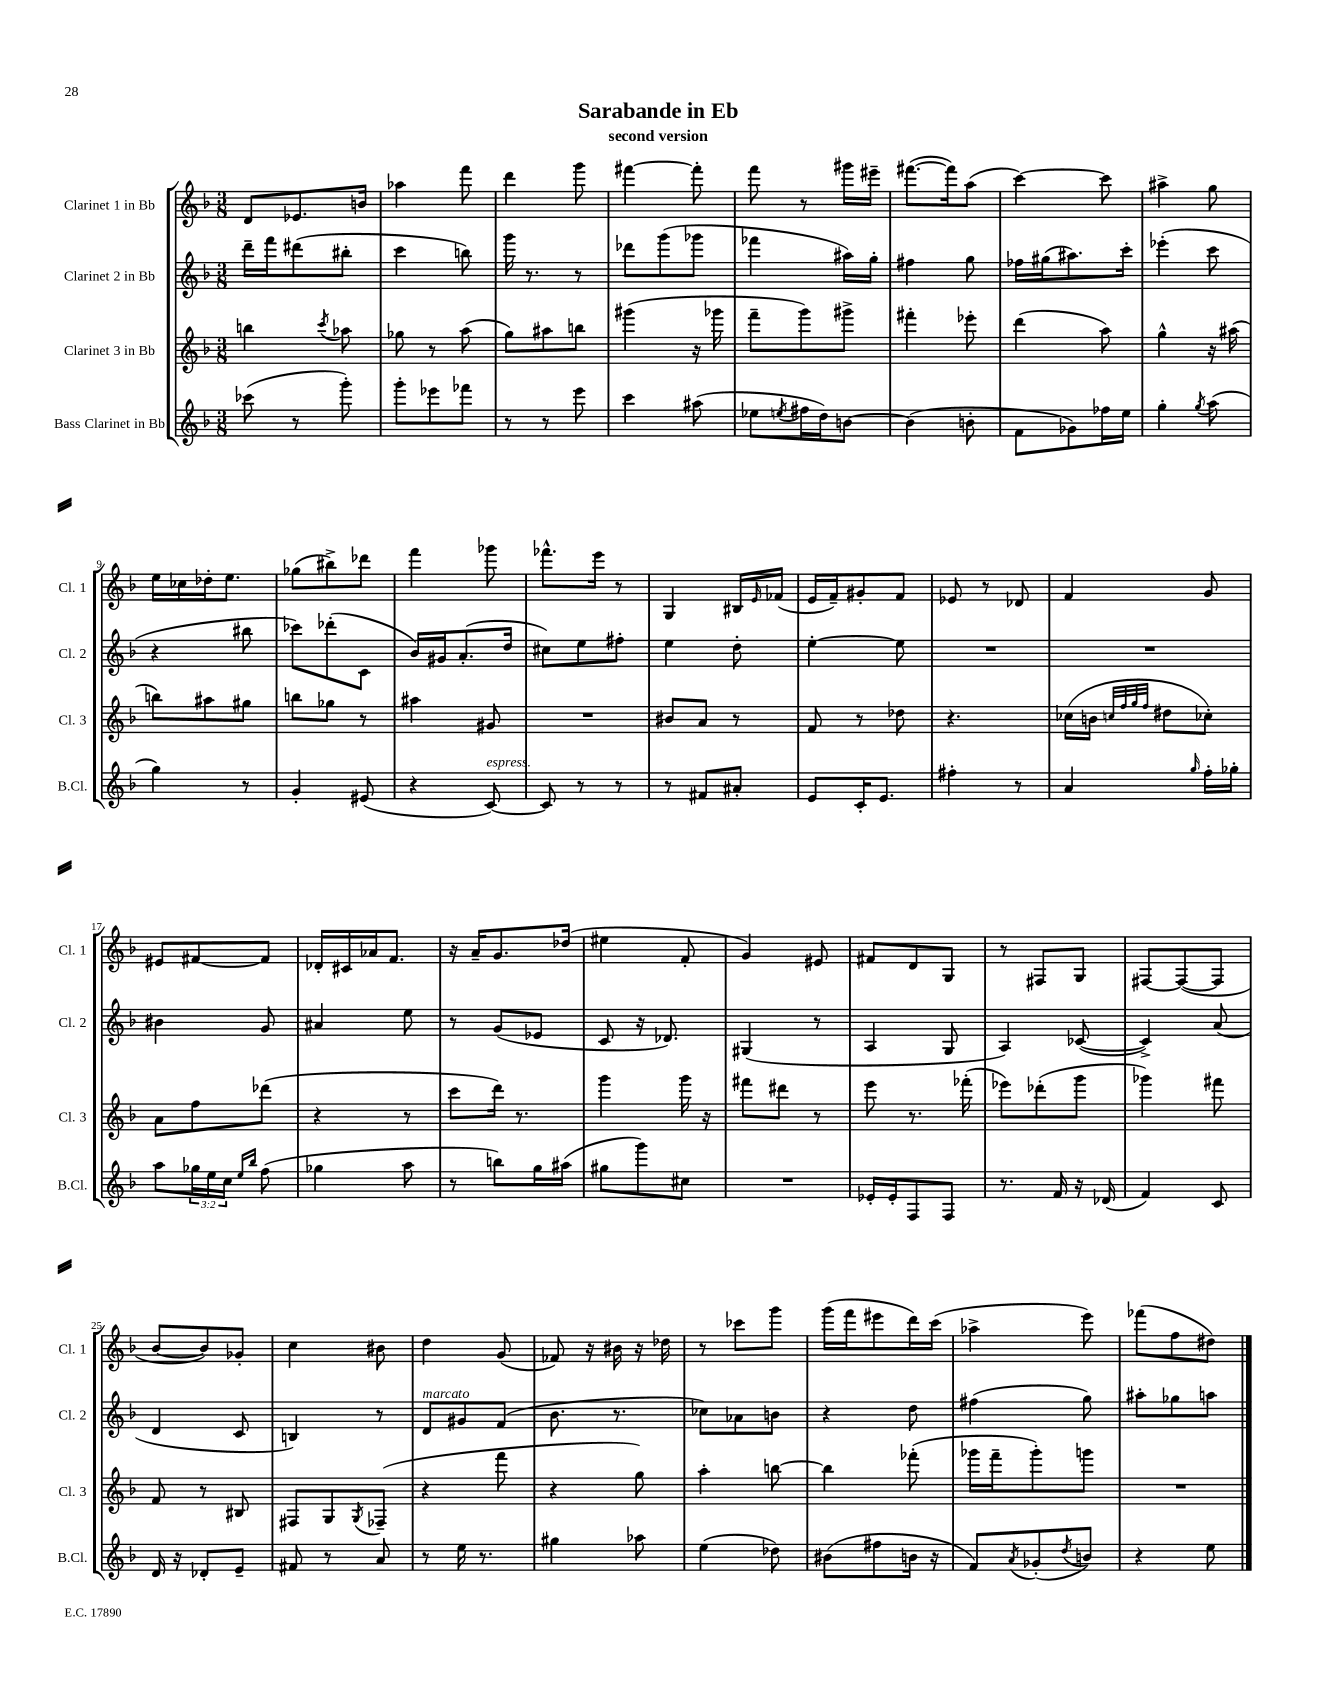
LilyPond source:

\header { title = "Sarabande in Eb" subtitle = "second version" }
<<
\new StaffGroup <<
\new Staff = "s0" \with { instrumentName = "Clarinet 1 in Bb" shortInstrumentName = "Cl. 1" } {
    \clef treble \key f \major \numericTimeSignature \time 3/8
    d'8 ees'8. b'16 |
    aes''4 f'''8 |
    d'''4 g'''8 |
    fis'''4~ fis'''8-. |
    f'''8 r8 gis'''16 eis'''16-- |
    fis'''8.~( fis'''16) a''8( |
    c'''4~) c'''8 |
    ais''4-> g''8 |
    e''16 ces''16 des''16-. e''8. |
    ges''8( bis''8->) des'''8 |
    f'''4 ges'''8 |
    fes'''8.-^ e'''16 r8 |
    g4 bis16 \grace { e'16 } fes'16( |
    e'16 f'16--) gis'8-. f'8 |
    ees'8 r8 des'8 |
    f'4 g'8 |
    eis'8 fis'8~ fis'8 |
    des'16-. cis'16 aes'16 f'8. |
    r16 a'16-- g'8. des''16( |
    eis''4 f'8-. |
    g'4) eis'8 |
    fis'8 d'8 g8 |
    r8 fis8 g8 |
    fis8~ fis8~( fis8 |
    bes'8~ bes'8) ges'8-. |
    c''4 bis'8 |
    d''4 g'8( |
    fes'8) r16 bis'16 r16 des''16 |
    r8 ces'''8 g'''8 |
    g'''16( f'''16 eis'''8 d'''16) c'''16( |
    aes''4-> e'''8) |
    fes'''8( f''8 dis''8) \bar "|." |
}
\new Staff = "s1" \with { instrumentName = "Clarinet 2 in Bb" shortInstrumentName = "Cl. 2" } {
    \clef treble \key f \major \numericTimeSignature \time 3/8
    d'''16-- f'''16 dis'''8( bis''8-. |
    c'''4 b''8) |
    g'''16 r8. r8 |
    des'''8 g'''8( ges'''8 |
    fes'''4 ais''16) g''16-. |
    fis''4 g''8 |
    fes''16 gis''16( ais''8.) c'''16-. |
    ees'''4-.( c'''8 |
    r4 bis''8 |
    ces'''8) des'''8-.( c'8 |
    bes'16) gis'16 a'8.-.( d''16 |
    cis''8) e''8 fis''8-. |
    e''4 d''8-. |
    e''4~-. e''8 |
    R4. |
    R4. |
    bis'4 g'8 |
    ais'4 e''8 |
    r8 g'8( ees'8 |
    c'8 r16 des'8.) |
    gis4( r8 |
    a4 g8 |
    a4) ces'8~( |
    ces'4->) a'8( |
    d'4 c'8 |
    b4) r8 |
    d'8^\markup { \italic "marcato" } gis'8 f'8( |
    bes'8. r8. |
    ces''8) aes'8 b'8 |
    r4 d''8 |
    fis''4( g''8) |
    ais''8-. ges''8 a''8 \bar "|." |
}
\new Staff = "s2" \with { instrumentName = "Clarinet 3 in Bb" shortInstrumentName = "Cl. 3" } {
    \clef treble \key f \major \numericTimeSignature \time 3/8
    b''4 \acciaccatura { c'''8 } aes''8 |
    ges''8 r8 a''8( |
    g''8) ais''8 b''8 |
    gis'''4( r16 ges'''16 |
    f'''8-- g'''8) gis'''8-> |
    fis'''4-. ees'''8-. |
    d'''4( a''8) |
    g''4-^ r16 ais''16( |
    b''8) ais''8 gis''8 |
    b''8 ges''8 r8 |
    ais''4 gis'8 |
    R4. |
    bis'8 a'8 r8 |
    f'8 r8 des''8 |
    r4. |
    ces''16( b'16 \grace { c''32 f''32 g''32 f''32 } dis''8 ces''8-.) |
    a'8 f''8 des'''8( |
    r4 r8 |
    c'''8 d'''16) r8. |
    g'''4 g'''16 r16 |
    fis'''8 dis'''8 r8 |
    e'''8 r8. fes'''16-.( |
    ees'''8) des'''8-.( g'''8 |
    ges'''4) fis'''8 |
    f'8 r8 bis8 |
    fis8 g8 \acciaccatura { g8 } fes8--( |
    r4 f'''8 |
    r4 g''8) |
    a''4-. b''8~ |
    b''4 fes'''8-.( |
    ges'''16 f'''16-- ges'''8-.) g'''8 |
    R4. \bar "|." |
}
\new Staff = "s3" \with { instrumentName = "Bass Clarinet in Bb" shortInstrumentName = "B.Cl." } {
    \clef treble \key f \major \numericTimeSignature \time 3/8 \override Staff.TupletNumber.text = #tuplet-number::calc-fraction-text
    ces'''8( r8 g'''8-.) |
    g'''8-. ees'''8 fes'''8 |
    r8 r8 e'''8 |
    c'''4 ais''8( |
    ees''8 \acciaccatura { e''8 } fis''16 d''16) b'8~ |
    b'4( b'8-. |
    f'8 ges'8) fes''16 e''16 |
    g''4-. \acciaccatura { g''8 } a''8( |
    g''4) r8 |
    g'4-. eis'8( |
    r4 c'8~^\markup { \italic "espress." }) |
    c'8 r8 r8 |
    r8 fis'8 ais'8-. |
    e'8 c'16-. e'8. |
    fis''4-. r8 |
    a'4 \grace { g''16 } f''16-. ges''16-. |
    a''8 \tuplet 3/2 { ges''16 e''16 c''16 } \grace { e''16 bes''16 } f''8( |
    ges''4 a''8 |
    r8 b''8) g''16 ais''16( |
    gis''8 g'''8) cis''8 |
    R4. |
    ees'16-. ees'16-. f8 f8 |
    r8. f'16 r16 des'16( |
    f'4) c'8 |
    d'16 r16 des'8-. e'8-- |
    fis'8 r8 a'8 |
    r8 e''16 r8. |
    gis''4 aes''8 |
    e''4( des''8) |
    bis'8( fis''8 b'16 r16 |
    f'8) \acciaccatura { a'8 } ges'8-.( \acciaccatura { d''8 } b'8) |
    r4 e''8 \bar "|." |
}
>>
>>
